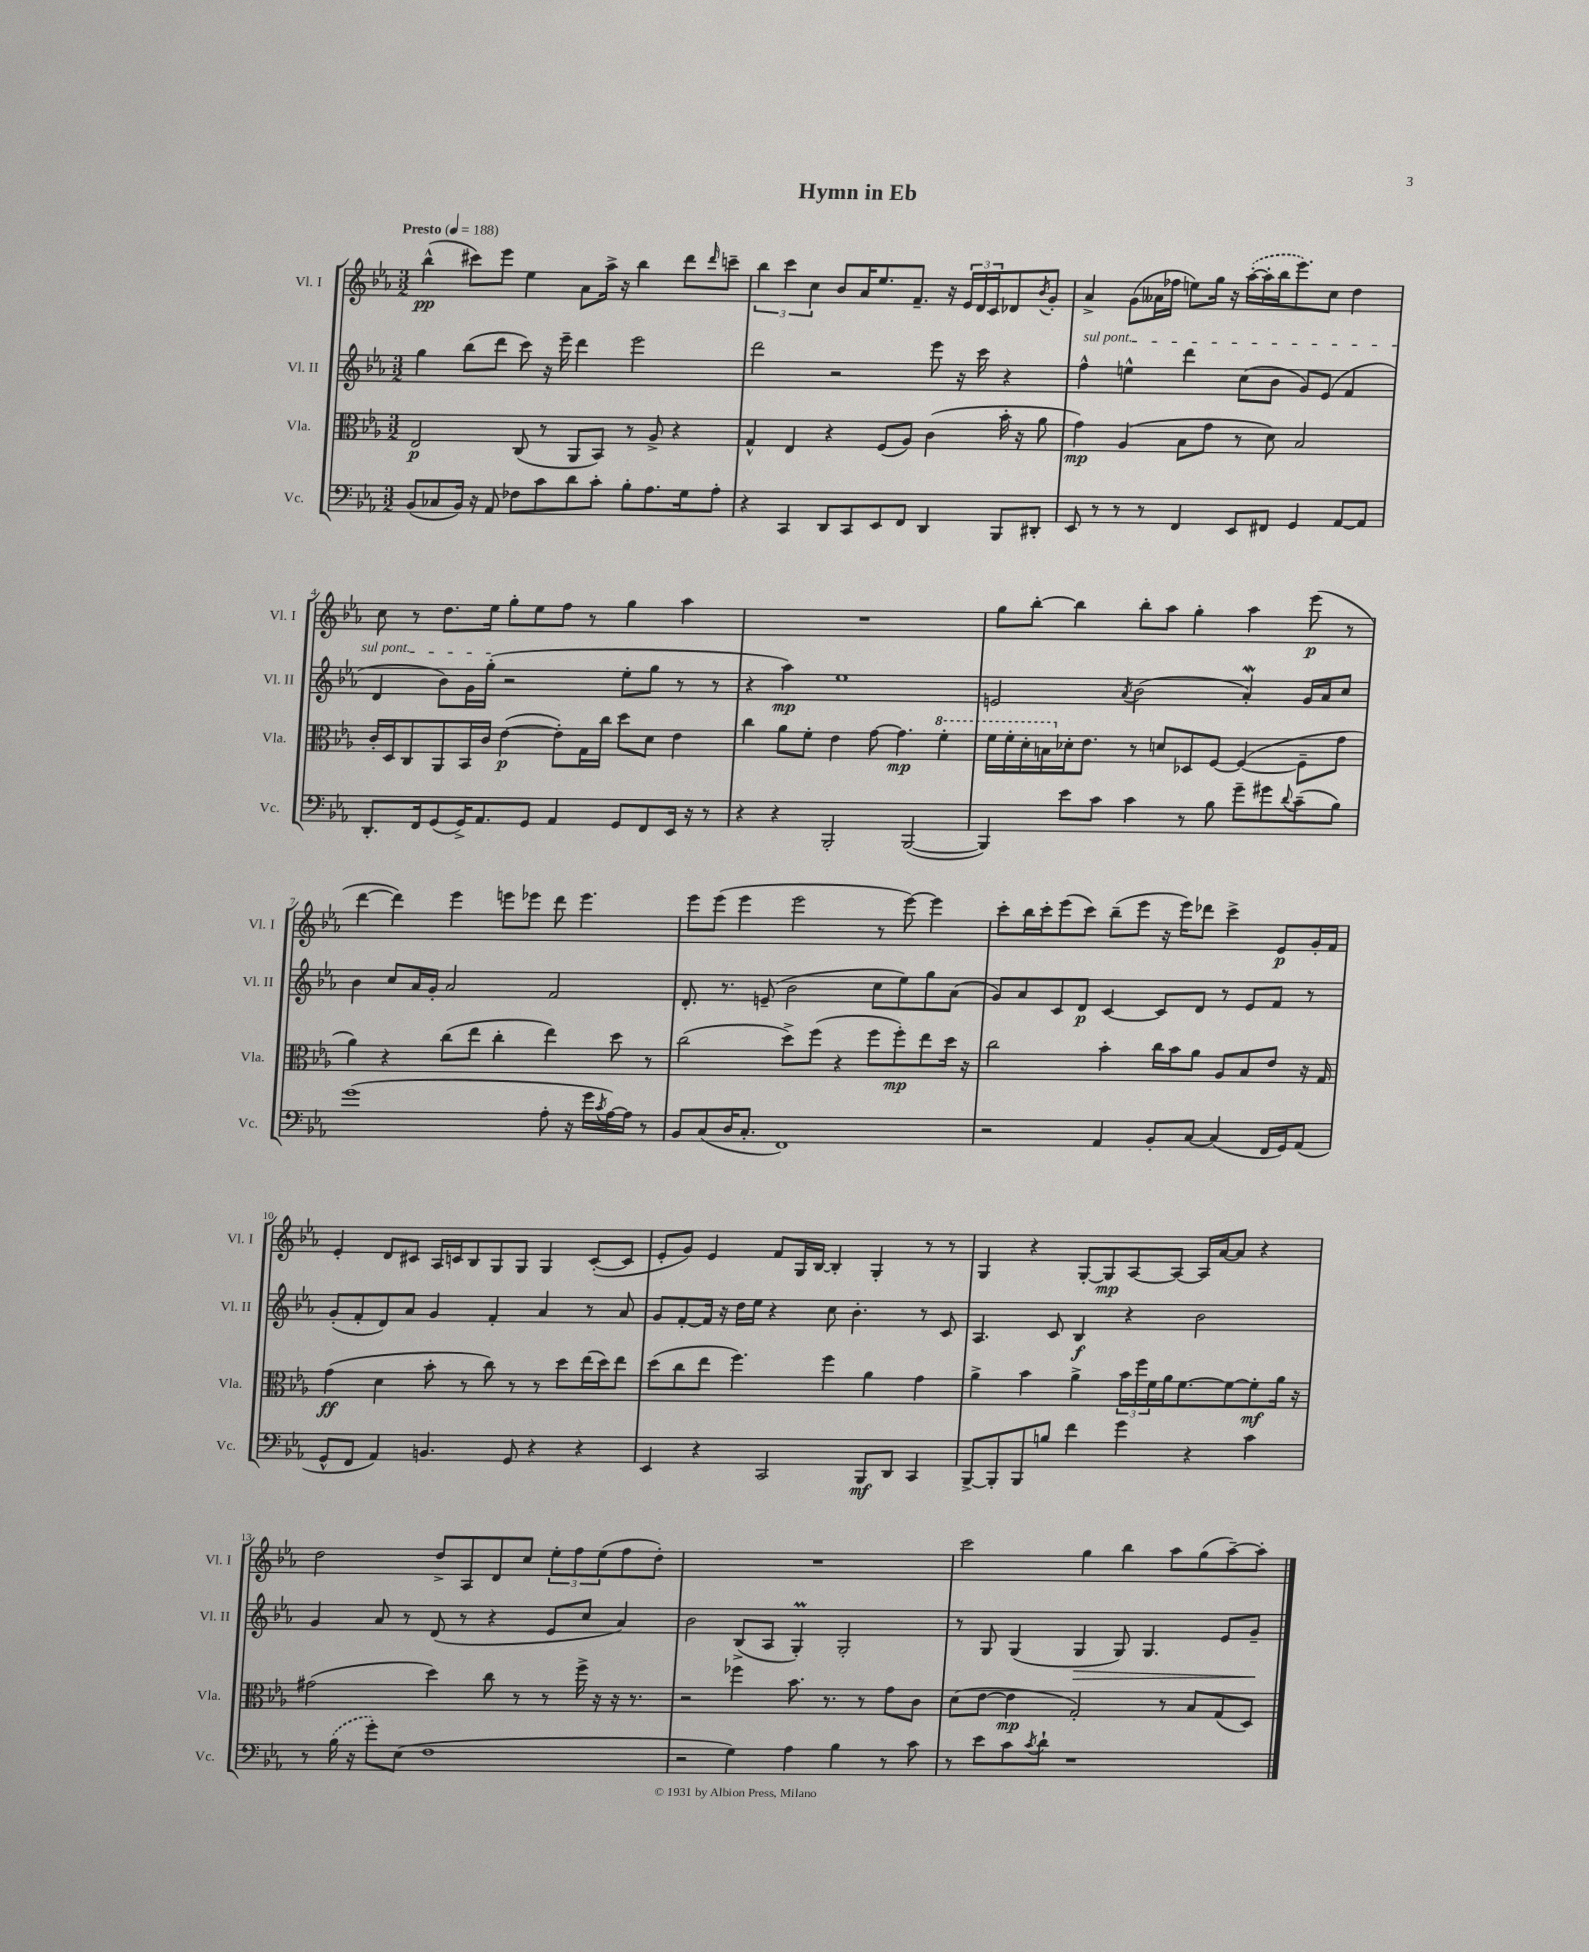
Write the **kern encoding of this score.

**kern	**kern	**kern	**kern
*staff4	*staff3	*staff2	*staff1
*clefF4	*clefC3	*clefG2	*clefG2
*k[b-e-a-]	*k[b-e-a-]	*k[b-e-a-]	*k[b-e-a-]
*M3/2	*M3/2	*M3/2	*M3/2
*MM188	*MM188	*MM188	*MM188
(8BB-/L	2E-/	4gg\	(4bb-^^\
8C-/	.	.	.
16BB-/Jk)	.	(8bb-\L	8ccc#\L)
16r	.	.	.
8AA-/	.	8ddd\J	8eee-\J
8F-\L	(8C/	8ccc\)	4ee-\
8c\	8r	16r	.
.	.	16eee-~\	.
8d\	8AA-/L	4ddd\	8a-\L
8c'\J	8BB-/J)	.	16aa-^\Jk
.	.	.	16r
8B-'\L	8r	2eee-\	4bb-\
8.A-\	8A-^/	.	.
.	4r	.	8ddd\L
16G\k	.	.	.
.	.	.	16qqddd/
8A-'\J	.	.	8ccc~\J
=	=	=	=
4r	4G^^/	2ddd\	6bb-\
.	.	.	6ccc\
4CC/	4E-/	.	.
.	.	.	6cc\
8DD/L	4r	2r	8b-/L
8CC/	.	.	16a-/K
.	.	.	8.ee-/
8EE-/	(8F/L	.	.
8FF/J	8A-/J)	.	8.f~/J
4DD/	(4c\	8eee-\	.
.	.	.	16r
.	.	16r	24e-/LL
.	.	.	24d/
.	.	16ccc\	.
.	.	.	24c/J
8BBB-/L	16b-'\	4r	8d-/
.	16r	.	.
.	.	.	8qb-/
8DD#'/J	8a-\	.	8g'/J
=	=	=	=
8EE-/	4g\)	4ff^^\	4a-^/
8r	.	.	.
8r	(4A-/	4ee^^\	(8g\L
8r	.	.	16a--\L
.	.	.	16ff-\JJ
4FF/	8B-\L	4ddd\	8ee\L)
.	8g\J	.	16gg\Jk
.	.	.	16r
8EE-/L	8r	(8cc\L	([16aa-'\LL
.	.	.	16aa-'\]
8FF#/J	8d\)	8b-\J	16bb-\J
.	.	.	8.eee-\)
4GG/	2B-/	8g/L)	.
.	.	(8e-/J	8cc\J
[8AA-/L	.	4f/	4dd\
8AA-/]J	.	.	.
=	=	=	=
8.DD'/L	16c'/LL	4d/	8cc\
.	16D/J	.	.
.	8C/	.	8r
16FF/k	.	.	.
(8GG/	8AA-/	8b-\L)	8.dd\L
16GG^/K)	16BB-/L	16g\L	.
8.AA-/	16c/JJ	(16gg'\JJ	16ee-\Jk
.	([4e-\	2r	8gg'\L
8GG/J	.	.	8ee-\
4AA-/	8e-'\]L)	.	8ff\J
.	16G\L	.	8r
.	16cc\JJ	.	.
8GG/L	8dd\L	8ee-'\L	4gg\
8FF/	8d\J	8gg\J	.
16EE-/Jk	4e-\	8r	4aa-\
16r	.	.	.
8r	.	8r	.
=	=	=	=
4r	4cc\	4r	1.r
4r	8a-\L	4aa-\)	.
.	8f'\J	.	.
2BBB-'/	4e-\	1ee-	.
.	[8g\	.	.
.	4.g\]	.	.
([2BBB-/	.	.	.
.	4ff'\	.	.
=	=	=	=
4BBB-/])	16ff\LL	2e/	8gg\L
.	16ff'\	.	.
.	16dd'\	.	[8bb-'\J
.	16b\	.	.
8e-\L	16d-'\J	.	4bb-\]
.	8.e-\J	.	.
8c\J	.	.	.
.	.	8qa-/	.
4c\	8r	(2b-\	8bb-'\L
.	8d/L	.	8aa-\J
8r	8D-/	.	4gg'\
8B-\	[8F/J	.	.
8g~\L	(4F/_	4a-'/)	4aa-\
8g#\	.	.	.
8qqd/	.	.	.
(8c~\	8F~\]L	16g/LL	(8eee-\
.	.	16a-/J	.
8B-\J)	8g\J	8cc/J	8r
=	=	=	=
(1g	4a-\)	4b-\	[4ddd\
.	4r	8cc/L	4ddd\])
.	.	16a-/L	.
.	.	16g'/JJ	.
.	(8cc\L	2a-/	4eee-\
.	8ee-\J	.	.
.	4cc'\	.	8eee\L
.	.	.	8eee-\J
8A-'\	4ee-\)	2f/	8ddd\
16r	.	.	4.eee-\
16g\LL	.	.	.
8qc/	.	.	.
[16A-\)	8dd\	.	.
16A-\]JJ	.	.	.
8r	8r	.	.
=	=	=	=
8BB-/L	(2cc\	8.d'/	8eee-\L
(8C/	.	.	(8eee-\J
.	.	8.r	.
16D/K	.	.	4eee-\
8.C'/J	.	.	.
.	.	(8e~/	.
1FF)	8dd^\L)	2b-\	2eee-\
.	(8ff\J	.	.
.	4r	.	.
.	8ff\L	8cc\L	8r
.	8ff'\)	8ee-\)	[8eee-\)
.	8ee-\	8gg\	4eee-\]
.	16dd\Jk	(8a-\J	.
.	16r	.	.
=	=	=	=
2r	2cc\	8g/L)	8ccc'\L
.	.	8a-/	16bb-\L
.	.	.	16ccc'\J
.	.	8c/	(8eee-\
.	.	8d/J	8ccc\J)
4AA-/	4b-'\	[4c/	(8bb-~\L
.	.	.	8eee-\J
8BB-'/L	16cc\LL	8c/]L	16r
.	16b-\J	.	16eee-\LK)
[8C/J	8a-\J	8d/J	8ddd-\J
(4C/]	8A-/L	8r	4ccc^\
.	8B-/	8e-/L	.
16FF/LL	8e-/J	8f/J	8e-/L
16GG/J)	.	.	.
(8AA-/J	16r	8r	16g'/L
.	16G/	.	16f/JJ
=	=	=	=
8GG^^/L	(4g\	(8g'/L	4e-'/
8FF/J	.	8f'/	.
4AA-/)	4d\	8d/)	8d/L
.	.	8a-/J	8c#/J
4.BB/	8b-'\	4g/	16A-/LL
.	.	.	16c/J
.	8r	.	8B-/
.	8cc\)	4f'/	8G/
8GG/	8r	.	8G/J
4r	8r	4a-/	4G/
.	8dd\L	.	.
4r	(16ee-\L	8r	([8c'/L
.	16dd\J)	.	.
.	8ee-\J	8a-/	8c/]J
=	=	=	=
4EE-/	(8dd\L	8g/L	8e-'/L
.	8cc\	[8f'/	8g/J)
4r	8ee-\J	16f/]Jk	4e-/
.	.	16r	.
.	4.ff\)	16dd\LL	.
.	.	16ee-\JJ	.
2CC/	.	4r	8f/L
.	.	.	16G/L
.	.	.	[16B-/JJ
.	4ff\	8cc\	4B-'/]
.	.	4.b-'\	.
8BBB-/L	4a-\	.	4G'/
8DD/J	.	.	.
4CC/	4g\	8r	8r
.	.	8c/	8r
=	=	=	=
[8BBB-^/L	4a-^\	4.A-/	4G/
8BBB-'/]	.	.	.
8BBB-/	4b-\	.	4r
8B/J	.	8c/	.
4f\	4a-^\	4B-/	[8G'/L
.	.	.	8G/]
4g\	24b-\LL	4r	[8A-/
.	24ff\	.	.
.	24f\	.	.
.	16a-\J	.	8A-/_J
.	[8.f\	.	.
4r	.	2b-\	16A-/]LL
.	.	.	[16a-/J
.	8f\_	.	8a-/]J
4c\	8f'\]	.	4r
.	16a-\Jk	.	.
.	16r	.	.
=	=	=	=
8r	(2g#\	4g/	2dd\
(16B-\	.	.	.
16r	.	.	.
8g'\L)	.	8a-/	.
(8E-\J	.	8r	.
1F	4dd\)	(8d/	8dd^/L
.	.	8r	8A-/
.	8cc\	4r	8d/
.	8r	.	8cc/J
.	8r	8e-/L	12ee-'\L
.	.	.	12ff\
.	16ff^\	8cc/J	.
.	.	.	(12ee-\
.	16r	.	.
.	16r	4a-/)	8ff\
.	8.r	.	.
.	.	.	8dd'\J)
=	=	=	=
2r	2r	2b-\	1.r
4G\)	4ff-\	(8B-^/L	.
.	.	8A-/J	.
4A-\	8.b-\	4G'/)	.
.	8.r	.	.
4B-\	.	2G'/	.
.	8r	.	.
8r	8g\L	.	.
8c\	8c\J	.	.
=	=	=	=
8r	(8d\L	8r	2ccc\
8e-\L	[8e-\J	8G/	.
8c\	4e-\]	(4G/	.
8qc/	.	.	.
8d`\J	.	.	.
1r	2G'/)	4G/	4gg\
.	.	8G/)	4bb-\
.	.	4.G/	.
.	8r	.	8aa-\L
.	8B-/L	.	(8gg\
.	(8G/	8e-/L	[8aa-~\)
.	8D/J)	8g~/J	8aa-'\]J
==	==	==	==
*-	*-	*-	*-
